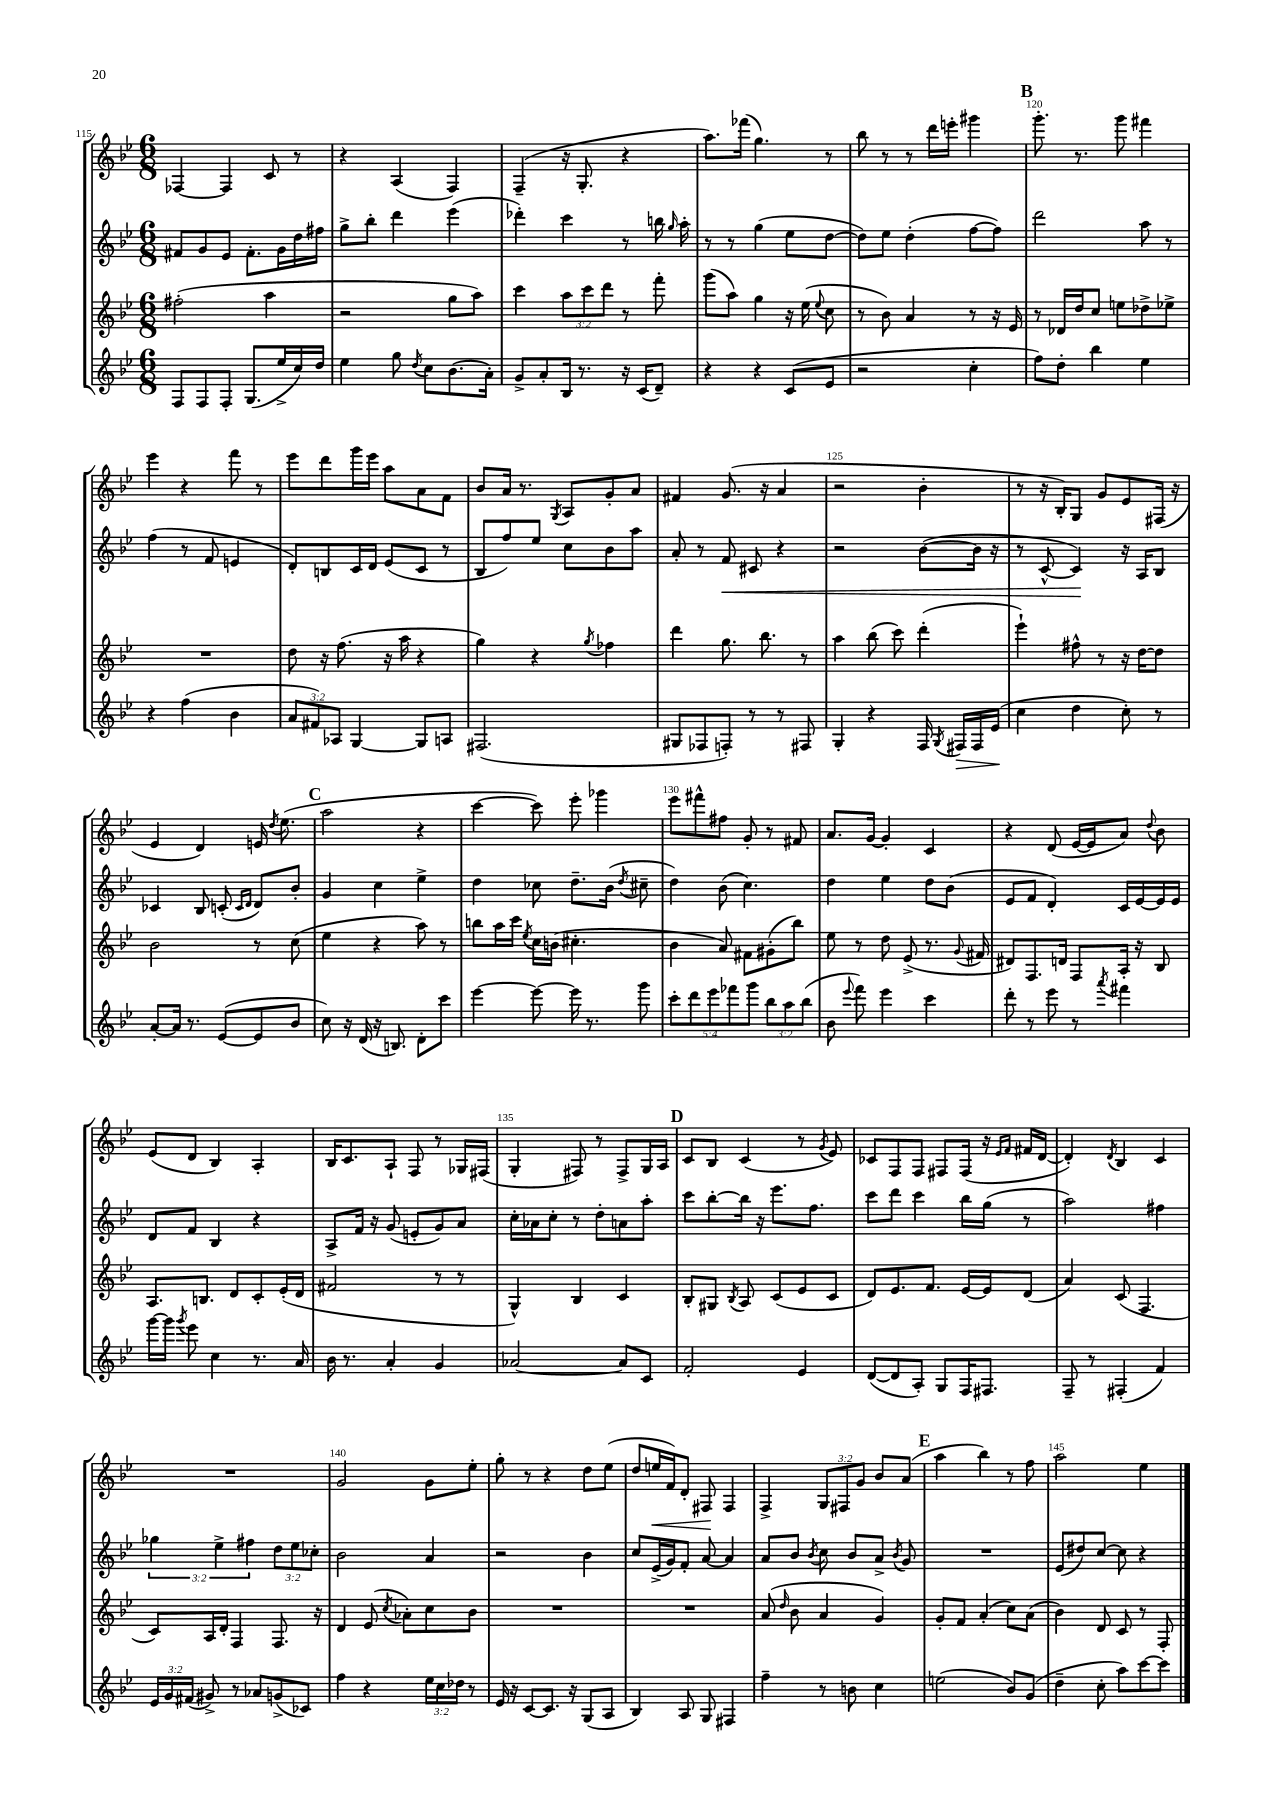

**kern	**dynam	**kern	**kern	**dynam	**kern	**dynam
*part4	*part4	*part3	*part2	*part2	*part1	*part1
*staff4	*staff4	*staff3	*staff2	*staff2	*staff1	*staff1
*clefG2	*	*clefG2	*clefG2	*	*clefG2	*
*k[b-e-]	*	*k[b-e-]	*k[b-e-]	*	*k[b-e-]	*
*M6/8	*	*M6/8	*M6/8	*	*M6/8	*
=115	=115	=115	=115	=115	=115	=115
8F/L	.	(2ff#X'\	8f#X/L	.	[4F-X/	.
8F/	.	.	8g/	.	.	.
8F'/J	.	.	8e-/J	.	4F-/]	.
(8.G/L	.	.	8.f#'\L	.	.	.
.	.	4aa\	.	.	8c/	.
16ee-^/L	.	.	16g\L	.	.	.
16cc/)	.	.	16dd\	.	8r	.
16dd/JJ	.	.	16ff#X\JJ	.	.	.
=116	=116	=116	=116	=116	=116	=116
4ee-\	.	2r	8gg^\L	.	4r	.
.	.	.	8bb-'\J	.	.	.
8gg\	.	.	4ddd\	.	(4A/	.
8qdd/	.	.	.	.	.	.
8cc\L	.	.	.	.	.	.
(8.b-\	.	8gg\L	(4eee-\	.	4F/)	.
.	.	8aa\J)	.	.	.	.
16a'\Jk)	.	.	.	.	.	.
=117	=117	=117	=117	=117	=117	=117
8g^/L	.	4ccc\	4ddd-X'\)	.	(4F~/	.
8a'/	.	.	.	.	.	.
16B-/Jk	.	12aa\L	4ccc\	.	16r	.
8.r	.	.	.	.	8.G'/	.
.	.	12ccc\	.	.	.	.
.	.	12ddd\J	.	.	.	.
16r	.	8r	8r	.	4r	.
(16c/KL	.	.	.	.	.	.
8d~/J)	.	8fff'\	16bbn\	.	.	.
.	.	.	16qqgg/	.	.	.
.	.	.	16aa'\	.	.	.
=118	=118	=118	=118	=118	=118	=118
4r	.	(8ggg\L	8r	.	8.aa\L)	.
.	.	8aa\J)	8r	.	.	.
.	.	.	.	.	(16fff-X\Jk	.
4r	.	4gg\	(4gg\	.	4.gg\)	.
(8c/L	.	16r	8ee-\L	.	.	.
.	.	(16ee-\	.	.	.	.
.	.	8qqee-/	.	.	.	.
8e-/J	.	8cc\	[8dd\J	.	8r	.
=119	=119	=119	=119	=119	=119	=119
2r	.	8r	8dd\L])	.	8bb-\	.
.	.	8b-\)	8ee-\J	.	8r	.
.	.	4a/	(4dd'\	.	8r	.
.	.	.	.	.	16ddd\LL	.
.	.	.	.	.	16eeen'\JJ	.
4cc'\	.	8r	[8ff\L	.	4ggg#X\	.
.	.	16r	8ff\J])	.	.	.
.	.	16e-/	.	.	.	.
!!LO:REH:place=s1:t=B
=120	=120	=120	=120	=120	=120	=120
8ff\L)	.	8r	2ddd\	.	8.ggg'\	.
8dd'\J	.	16d-X/LL	.	.	.	.
.	.	16dd/J	.	.	8.r	.
4bb-\	.	8cc/J	.	.	.	.
.	.	8een\L	.	.	8ggg\	.
4ee-\	.	8dd-X^\	8aa\	.	4fff#X\	.
.	.	8ee-X^\J	8r	.	.	.
!!LO:LB:g=z
=121	=121	=121	=121	=121	=121	=121
4r	.	2.r	(4ff\	.	4eee-\	.
(4ff\	.	.	8r	.	4r	.
.	.	.	8f/	.	.	.
4b-\	.	.	4en/	.	8fff\	.
.	.	.	.	.	8r	.
=122	=122	=122	=122	=122	=122	=122
12a/L	.	8dd\	8d'/L)	.	8eee-\L	.
12f#X/)	.	.	.	.	.	.
.	.	16r	8Bn/	.	8ddd\	.
12A-X/J	.	.	.	.	.	.
.	.	(8.ff\	.	.	.	.
[4G/	.	.	16c/L	.	16ggg\L	.
.	.	.	16d/JJ	.	16eee-\JJ	.
.	.	16r	(8e-/L	.	8aa\L	.
.	.	16aa\	.	.	.	.
8G/L]	.	4r	8c/J	.	8a\	.
8An/J	.	.	8r	.	8f\J	.
=123	=123	=123	=123	=123	=123	=123
(2.F#X/	.	4gg\)	8B-/L	.	8b-/L	.
.	.	.	8ff/)	.	16a/Jk	.
.	.	.	.	.	8.r	.
.	.	4r	8ee-/J	.	.	.
.	.	.	.	.	8qG/	.
.	.	.	8cc\L	.	8A/L	.
.	.	8qgg/	.	.	.	.
.	.	4ff-X\	8b-\	.	8g'/	.
.	.	.	8aa\J	.	8a/J	.
=124	=124	=124	=124	=124	=124	=124
8G#X/L	.	4ddd\	8a'/	.	4f#X/	.
8F-X/	.	.	8r	.	.	.
!	!	!	!	!LO:HP:b	!	!
8Fn'/J)	.	8.gg\	8f/	<	(8.g/	.
8r	.	.	8c#X/	.	.	.
.	.	8.bb-\	.	.	16r	.
8r	.	.	4r	.	4a/	.
8F#X/	.	8r	.	.	.	.
=125	=125	=125	=125	=125	=125	=125
4G'/	.	4aa\	2r	.	2r	.
4r	.	(8bb-\	.	.	.	.
.	.	8ccc\)	.	.	.	.
16F/	.	(4ddd'\	([8b-\L	.	4b-'\	.
8qG/	.	.	.	.	.	.
!	!LO:HP:b	!	!	!	!	!
16F#X/LL	>	.	.	.	.	.
16F#/	.	.	16b-\Jk]	.	.	.
(16e-/JJ	.	.	16r	.	.	.
.	]	.	.	.	.	.
=126	=126	=126	=126	=126	=126	=126
4cc\	.	4eee-`\)	8r	.	8r	.
.	.	.	[8c^^/	.	16r	.
.	.	.	.	.	16B-'/KL)	.
4dd\	.	8ff#X^^\	4c/])	.	8G/J	.
.	.	8r	.	.	8g/L	.
8cc'\)	.	16r	16r	[	8e-/	.
.	.	[16dd\KL	16A/KL	.	.	.
8r	.	8dd\J]	8B-/J	.	(16F#X/Jk	.
.	.	.	.	.	16r	.
!!LO:LB:g=z
=127	=127	=127	=127	=127	=127	=127
[8a'/L	.	2b-\	4c-X/	.	4e-/	.
16a/Jk]	.	.	.	.	.	.
8.r	.	.	.	.	.	.
.	.	.	8B-/	.	4d/)	.
([8e-/L	.	.	(8cn'/	.	.	.
.	.	.	16qqc/LL	.	.	.
.	.	.	16qqd/JJ	.	.	.
8e-/]	.	8r	8d/L)	.	16en/	.
.	.	.	.	.	8qdd/	.
.	.	.	.	.	(8.ee-\	.
8b-/J	.	(8cc\	8b-'/J	.	.	.
!!LO:REH:place=s1:t=C
=128	=128	=128	=128	=128	=128	=128
8cc\)	.	4ee-\	4g/	.	2aa\	.
16r	.	.	.	.	.	.
(16d/	.	.	.	.	.	.
16r	.	4r	4cc\	.	.	.
8.Bn/)	.	.	.	.	.	.
8d'\L	.	8aa\)	4ee-^\	.	4r	.
8ccc\J	.	8r	.	.	.	.
=129	=129	=129	=129	=129	=129	=129
[4eee-\	.	8bbn\L	4dd\	.	[4ccc\	.
.	.	16aa\L	.	.	.	.
.	.	16ccc\JJ	.	.	.	.
.	.	8qee-/	.	.	.	.
8eee-\_	.	16cc\LL	8cc-X\	.	8ccc\])	.
.	.	(16bn\JJ	.	.	.	.
16eee-\]	.	4.cc#X'\	8.dd~\L	.	8eee-'\	.
8.r	.	.	.	.	.	.
.	.	.	.	.	4ggg-X\	.
.	.	.	(16b-\Jk	.	.	.
.	.	.	8qdd/	.	.	.
8ggg\	.	.	8cc#X~\	.	.	.
=130	=130	=130	=130	=130	=130	=130
10ccc'\L	.	4b-\	4dd\)	.	8eee-\L	.
10ddd\	.	.	.	.	.	.
.	.	.	.	.	8fff#X^^\	.
10eee-\	.	.	.	.	.	.
.	.	8a/)	(8b-\	.	8ff#X\J	.
10fff-X\	.	.	.	.	.	.
.	.	8f#X\L	4.cc\)	.	8g'/	.
10ggg\J	.	.	.	.	.	.
12bb-\L	.	(8g#X'\	.	.	8r	.
12aa\	.	.	.	.	.	.
.	.	8bb-\J)	.	.	8f#X/	.
(12bb-\J	.	.	.	.	.	.
=131	=131	=131	=131	=131	=131	=131
8b-\	.	8ee-\	4dd\	.	8.a/L	.
8qqeee-/	.	.	.	.	.	.
8fff\)	.	8r	.	.	.	.
.	.	.	.	.	[16g/Jk	.
4eee-\	.	8dd\	4ee-\	.	4g'/]	.
.	.	(8e-^/	.	.	.	.
4ccc\	.	8.r	8dd\L	.	4c/	.
.	.	.	(8b-\J	.	.	.
.	.	8qqg/	.	.	.	.
.	.	16f#X/	.	.	.	.
=132	=132	=132	=132	=132	=132	=132
8ddd'\	.	8d#X/L)	8e-/L	.	4r	.
8r	.	8.F/	8f/J	.	.	.
8eee-\	.	.	4d'/)	.	(8d/	.
.	.	16dn/Jk	.	.	.	.
8r	.	8F/L	.	.	[16e-/LL	.
.	.	.	.	.	16e-/J]	.
8qaaa/	.	.	.	.	.	.
4fff#X\	.	16A'/Jk	16c/LL	.	8a/J)	.
.	.	16r	[16e-/	.	.	.
.	.	.	.	.	8qqdd/	.
.	.	8B-/	16e-/]	.	8b-\	.
.	.	.	16e-/JJ	.	.	.
!!LO:LB:g=z
=133	=133	=133	=133	=133	=133	=133
[16ggg\LL	.	8.A/L	8d/L	.	(8e-/L	.
16ggg\JJ]	.	.	.	.	.	.
8qggg/	.	.	.	.	.	.
8eee-\	.	.	8f/J	.	8d/J	.
.	.	8.Bn/J	.	.	.	.
4cc\	.	.	4B-/	.	4B-/)	.
.	.	8d/L	.	.	.	.
8.r	.	8c'/	4r	.	4A'/	.
.	.	(16e-'/L	.	.	.	.
16a/	.	16d/JJ	.	.	.	.
=134	=134	=134	=134	=134	=134	=134
16b-\	.	2f#X/	8A^/L	.	16B-/KL	.
8.r	.	.	.	.	8.c/	.
.	.	.	16f/Jk	.	.	.
.	.	.	16r	.	.	.
4a'/	.	.	(8g/	.	8A`/J	.
.	.	.	8en'/L	.	8F/	.
4g/	.	8r	8g/)	.	8r	.
.	.	8r	8a/J	.	16G-X/LL	.
.	.	.	.	.	(16F#X/JJ	.
=135	=135	=135	=135	=135	=135	=135
[2a-X/	.	4G^^/)	16cc'\LL	.	4G'/	.
.	.	.	16a-X\J	.	.	.
.	.	.	8cc'\J	.	.	.
.	.	4B-/	8r	.	8F#X/)	.
.	.	.	8dd'\L	.	8r	.
8a-/L]	.	4c/	8an\	.	8F#^/L	.
8c/J	.	.	8aa'\J	.	16G/L	.
.	.	.	.	.	16A/JJ	.
!!LO:REH:place=s1:t=D
=136	=136	=136	=136	=136	=136	=136
2f'/	.	8B-'/L	8ccc\L	.	8c/L	.
.	.	8G#X/J	[8bb-'\	.	8B-/J	.
.	.	8qB-/	.	.	.	.
.	.	8A/	16bb-\Jk]	.	(4c/	.
.	.	.	16r	.	.	.
.	.	(8c/L	8.eee-\L	.	.	.
4e-/	.	8e-/	.	.	8r	.
.	.	.	8.ff\J	.	.	.
.	.	.	.	.	8qg/	.
.	.	8c/J	.	.	8e-/)	.
=137	=137	=137	=137	=137	=137	=137
([8d/L	.	8d/L)	8ccc\L	.	8c-X/L	.
8d/]	.	8.e-/	8ddd\J	.	8F/	.
8A'/J)	.	.	4ccc\	.	8F/J	.
.	.	8.f/J	.	.	.	.
8G/L	.	.	.	.	8F#X/L	.
16F/K	.	[16e-/LL	16bb-\LL	.	(16F#/Jk	.
8.F#X/J	.	16e-/J]	(16gg\JJ	.	16r	.
.	.	.	.	.	16qqe-/LL	.
.	.	.	.	.	16qqf/JJ	.
.	.	(8d/J	8r	.	16f#X/LL	.
.	.	.	.	.	[16d/JJ	.
=138	=138	=138	=138	=138	=138	=138
8F~/	.	4a/)	2aa\)	.	4d'/])	.
8r	.	.	.	.	.	.
.	.	.	.	.	8qd/	.
(4F#X'/	.	(8c/	.	.	4B-/	.
.	.	4.F/	.	.	.	.
4f/)	.	.	4ff#X\	.	4c/	.
!!LO:LB:g=z
=139	=139	=139	=139	=139	=139	=139
24e-/LL	.	8c/L)	6gg-X\	.	2.r	.
24g/	.	.	.	.	.	.
(24f#X/JJ	.	.	.	.	.	.
8g#X^/)	.	16A/L	.	.	.	.
.	.	.	6ee-^\	.	.	.
.	.	16d'/JJ	.	.	.	.
8r	.	4F/	.	.	.	.
.	.	.	6ff#X\	.	.	.
8a-X/L	.	.	.	.	.	.
(8gn^/	.	8.F/	12dd\L	.	.	.
.	.	.	12ee-\	.	.	.
8c-X/J)	.	.	.	.	.	.
.	.	.	12cc-X'\J	.	.	.
.	.	16r	.	.	.	.
=140	=140	=140	=140	=140	=140	=140
4ff\	.	4d/	2b-\	.	2g/	.
4r	.	(8e-/	.	.	.	.
.	.	8qcc/	.	.	.	.
.	.	8a-X'\L)	.	.	.	.
24ee-\LL	.	8cc\	4a/	.	8g\L	.
24cc\	.	.	.	.	.	.
24dd-X\JJ	.	.	.	.	.	.
8r	.	8b-\J	.	.	8ee-'\J	.
=141	=141	=141	=141	=141	=141	=141
16e-/	.	2.r	2r	.	8gg'\	.
16r	.	.	.	.	.	.
[8c/L	.	.	.	.	8r	.
8.c/J]	.	.	.	.	4r	.
16r	.	.	.	.	.	.
(8G/L	.	.	4b-\	.	8dd\L	.
8A/J	.	.	.	.	(8ee-\J	.
=142	=142	=142	=142	=142	=142	=142
4B-/)	.	2.r	8cc/L	.	8dd/L	.
!	!	!	!	!	!	!LO:HP:b
.	.	.	(16e-^/L	.	16een/L	<
.	.	.	16g/J)	.	16f/J)	.
8A/	.	.	8f'/J	.	8d'/J	.
8G/	.	.	[8a/	.	8F#X/	.
4F#X/	.	.	4a/]	.	4F#/	[
=143	=143	=143	=143	=143	=143	=143
4ff~\	.	(8a/	8a/L	.	4F^/	.
.	.	16qqdd/	.	.	.	.
.	.	8b-\	8b-/J	.	.	.
.	.	.	8qb-/	.	.	.
8r	.	4a/	8cc\	.	12G/L	.
.	.	.	.	.	12F#X/	.
8bn\	.	.	8b-/L	.	.	.
.	.	.	.	.	12g/J	.
4cc\	.	4g/)	8a^/J	.	8b-/L	.
.	.	.	8qb-/	.	.	.
.	.	.	8g/	.	(8a/J	.
!!LO:REH:place=s1:t=E
=144	=144	=144	=144	=144	=144	=144
(2een\	.	8g'/L	2.r	.	4aa\	.
.	.	8f/J	.	.	.	.
.	.	(4a'/	.	.	4bb-\)	.
8b-/L)	.	8cc\L)	.	.	8r	.
(8g/J	.	(8a\J	.	.	8ff\	.
=145	=145	=145	=145	=145	=145	=145
4dd~\	.	4b-\)	(8e-/L	.	2aa\	.
.	.	.	8dd#X/)	.	.	.
8cc'\	.	8d/	[8cc/J	.	.	.
8aa\L)	.	8c/	8cc\]	.	.	.
[8ccc\	.	8r	4r	.	4ee-\	.
8ccc\J]	.	8F'/	.	.	.	.
==	==	==	==	==	==	==
*-	*-	*-	*-	*-	*-	*-
